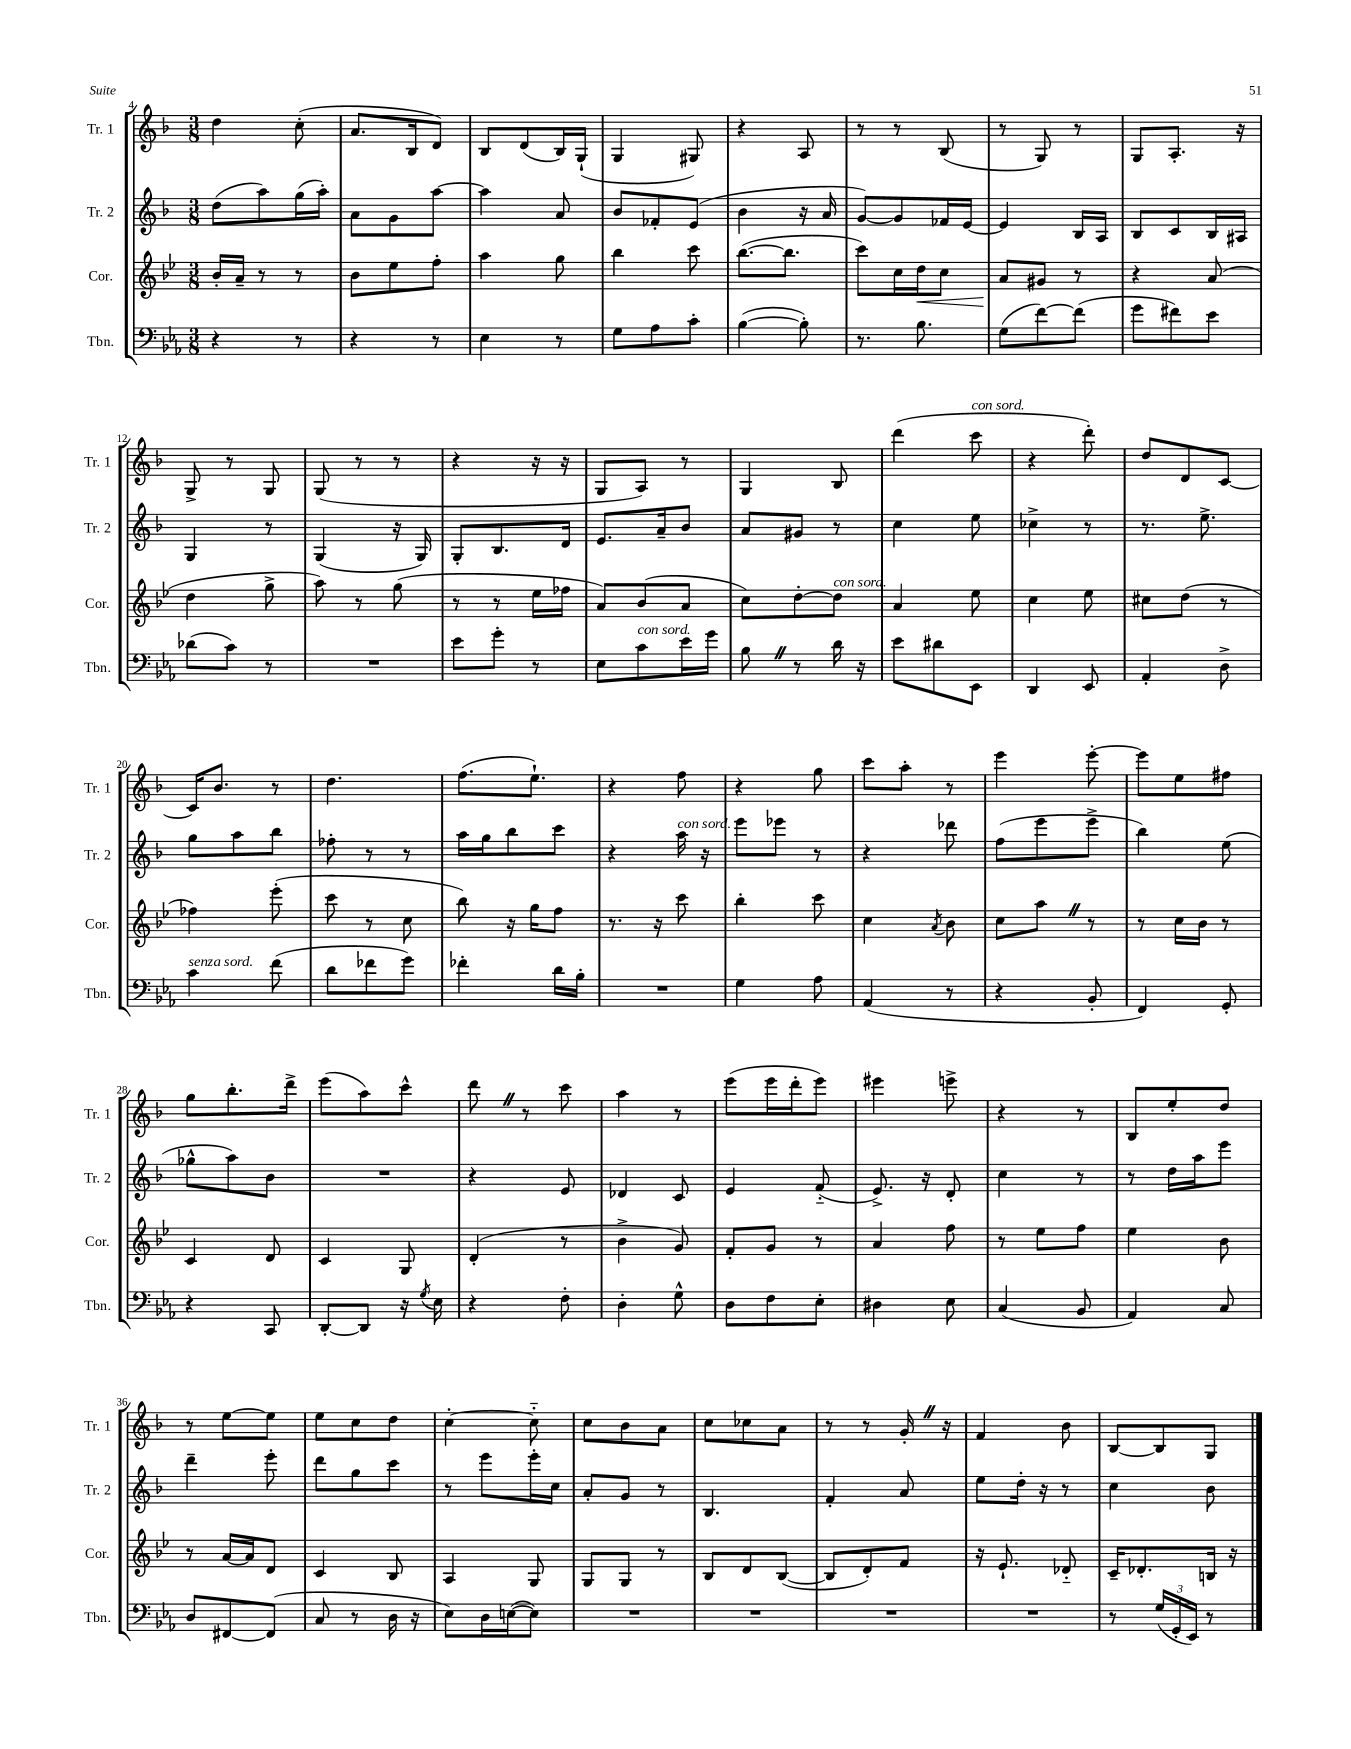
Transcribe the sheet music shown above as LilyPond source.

<<
\new StaffGroup <<
\new Staff = "s0" \with { instrumentName = "Tr. 1" shortInstrumentName = "Tr. 1" } {
    \clef treble \key f \major \numericTimeSignature \time 3/8
    d''4 c''8-.( |
    a'8. bes16 d'8) |
    bes8 d'8( bes16) g16-!( |
    g4 gis8) |
    r4 a8 |
    r8 r8 bes8( |
    r8 g8) r8 |
    g8 a8.-. r16 |
    g8-> r8 g8 |
    g8( r8 r8 |
    r4 r16 r16 |
    g8 a8) r8 |
    g4 bes8 |
    d'''4( c'''8^\markup { \italic "con sord." } |
    r4 d'''8-.) |
    d''8 d'8 c'8~ |
    c'16 bes'8. r8 |
    d''4. |
    f''8.( e''8.-!) |
    r4 f''8 |
    r4 g''8 |
    c'''8 a''8-. r8 |
    e'''4 e'''8~-. |
    e'''8 e''8 fis''8 |
    g''8 bes''8.-. d'''16-> |
    e'''8( a''8) c'''8-^ |
    d'''8 \once \override BreathingSign.text = \markup { \musicglyph "scripts.caesura.straight" } \breathe r8 c'''8 |
    a''4 r8 |
    e'''8( e'''16 d'''16-. e'''8) |
    eis'''4 e'''8-> |
    r4 r8 |
    bes8 e''8-. d''8 |
    r8 e''8~ e''8 |
    e''8 c''8 d''8 |
    c''4~-. c''8-_ |
    c''8 bes'8 a'8 |
    c''8 ces''8 a'8 |
    r8 r8 g'16-. \once \override BreathingSign.text = \markup { \musicglyph "scripts.caesura.straight" } \breathe r16 |
    f'4 bes'8 |
    bes8~ bes8 g8 \bar "|." |
}
\new Staff = "s1" \with { instrumentName = "Tr. 2" shortInstrumentName = "Tr. 2" } {
    \clef treble \key f \major \numericTimeSignature \time 3/8
    d''8( a''8) g''16( a''16-.) |
    a'8 g'8 a''8~ |
    a''4 a'8 |
    bes'8 fes'8-. e'8( |
    bes'4 r16 a'16 |
    g'8~) g'8 fes'16 e'16~ |
    e'4 bes16 a16 |
    bes8 c'8 bes16 ais16 |
    g4 r8 |
    g4( r16 g16) |
    g8-. bes8. d'16 |
    e'8. a'16-- bes'8 |
    a'8 gis'8 r8 |
    c''4 e''8 |
    ces''4-> r8 |
    r8. e''8.-> |
    g''8 a''8 bes''8 |
    fes''8-. r8 r8 |
    a''16 g''16 bes''8 c'''8 |
    r4 a''16^\markup { \italic "con sord." } r16 |
    e'''8 ees'''8 r8 |
    r4 des'''8 |
    f''8( e'''8 e'''8-> |
    bes''4) e''8( |
    ges''8-^ a''8) bes'8 |
    R4. |
    r4 e'8 |
    des'4 c'8 |
    e'4 f'8-_( |
    e'8.->) r16 d'8-. |
    c''4 r8 |
    r8 d''16 a''16 e'''8 |
    d'''4-- e'''8-. |
    d'''8 g''8 c'''8 |
    r8 e'''8 e'''16-. c''16 |
    a'8-. g'8 r8 |
    bes4. |
    f'4-. a'8 |
    e''8 d''16-. r16 r8 |
    c''4 bes'8 \bar "|." |
}
\new Staff = "s2" \with { instrumentName = "Cor." shortInstrumentName = "Cor." } {
    \clef treble \key bes \major \numericTimeSignature \time 3/8
    bes'16-. a'16-- r8 r8 |
    bes'8 ees''8 f''8-. |
    a''4 g''8 |
    bes''4 c'''8 |
    bes''8.~( bes''8. |
    c'''8) c''16 d''16\< c''8 |
    a'8\! gis'8 r8 |
    r4 a'8( |
    d''4 g''8-> |
    a''8) r8 g''8( |
    r8 r8 ees''16 fes''16 |
    a'8) bes'8( a'8 |
    c''8) d''8~-. d''8^\markup { \italic "con sord." } |
    a'4 ees''8 |
    c''4 ees''8 |
    cis''8 d''8( r8 |
    fes''4) ees'''8-.( |
    c'''8 r8 c''8 |
    bes''8) r16 g''16 f''8 |
    r8. r16 c'''8 |
    bes''4-. c'''8 |
    c''4 \acciaccatura { a'8 } bes'8 |
    c''8 a''8 \once \override BreathingSign.text = \markup { \musicglyph "scripts.caesura.straight" } \breathe r8 |
    r8 c''16 bes'16 r8 |
    c'4 d'8 |
    c'4 g8 |
    d'4-.( r8 |
    bes'4-> g'8) |
    f'8-. g'8 r8 |
    a'4 f''8 |
    r8 ees''8 f''8 |
    ees''4 bes'8 |
    r8 a'16~ a'16 d'8 |
    c'4 bes8 |
    a4 g8 |
    g8 g8 r8 |
    bes8 d'8 bes8~( |
    bes8 d'8-.) f'8 |
    r16 ees'8.-! des'8-_ |
    c'16-- des'8.-. b16 r16 \bar "|." |
}
\new Staff = "s3" \with { instrumentName = "Tbn." shortInstrumentName = "Tbn." } {
    \clef bass \key ees \major \numericTimeSignature \time 3/8
    r4 r8 |
    r4 r8 |
    ees4 r8 |
    g8 aes8 c'8-. |
    bes4~( bes8-.) |
    r8. bes8. |
    g8( f'8~) f'8( |
    g'8 fis'8) ees'8 |
    des'8( c'8) r8 |
    R4. |
    ees'8 g'8-. r8 |
    ees8 c'8^\markup { \italic "con sord." } ees'16 g'16 |
    bes8 \once \override BreathingSign.text = \markup { \musicglyph "scripts.caesura.straight" } \breathe r8 d'16 r16 |
    ees'8 dis'8 ees,8 |
    d,4 ees,8 |
    aes,4-. d8-> |
    c'4^\markup { \italic "senza sord." } f'8( |
    d'8 fes'8 g'8) |
    fes'4-. d'16 bes16-. |
    R4. |
    g4 aes8 |
    aes,4( r8 |
    r4 bes,8-. |
    f,4) g,8-. |
    r4 c,8 |
    d,8~-. d,8 r16 \acciaccatura { g8 } ees16 |
    r4 f8-. |
    d4-. g8-^ |
    d8 f8 ees8-. |
    dis4 ees8 |
    c4( bes,8 |
    aes,4) c8 |
    d8 fis,8~ fis,8( |
    c8 r8 d16 r16 |
    ees8) d16 e16~( e8) |
    R4. |
    R4. |
    R4. |
    R4. |
    r8 \tuplet 3/2 { g16( g,16-. ees,16) } r8 \bar "|." |
}
>>
>>
\layout { \context { \Score currentBarNumber = #4 } }
